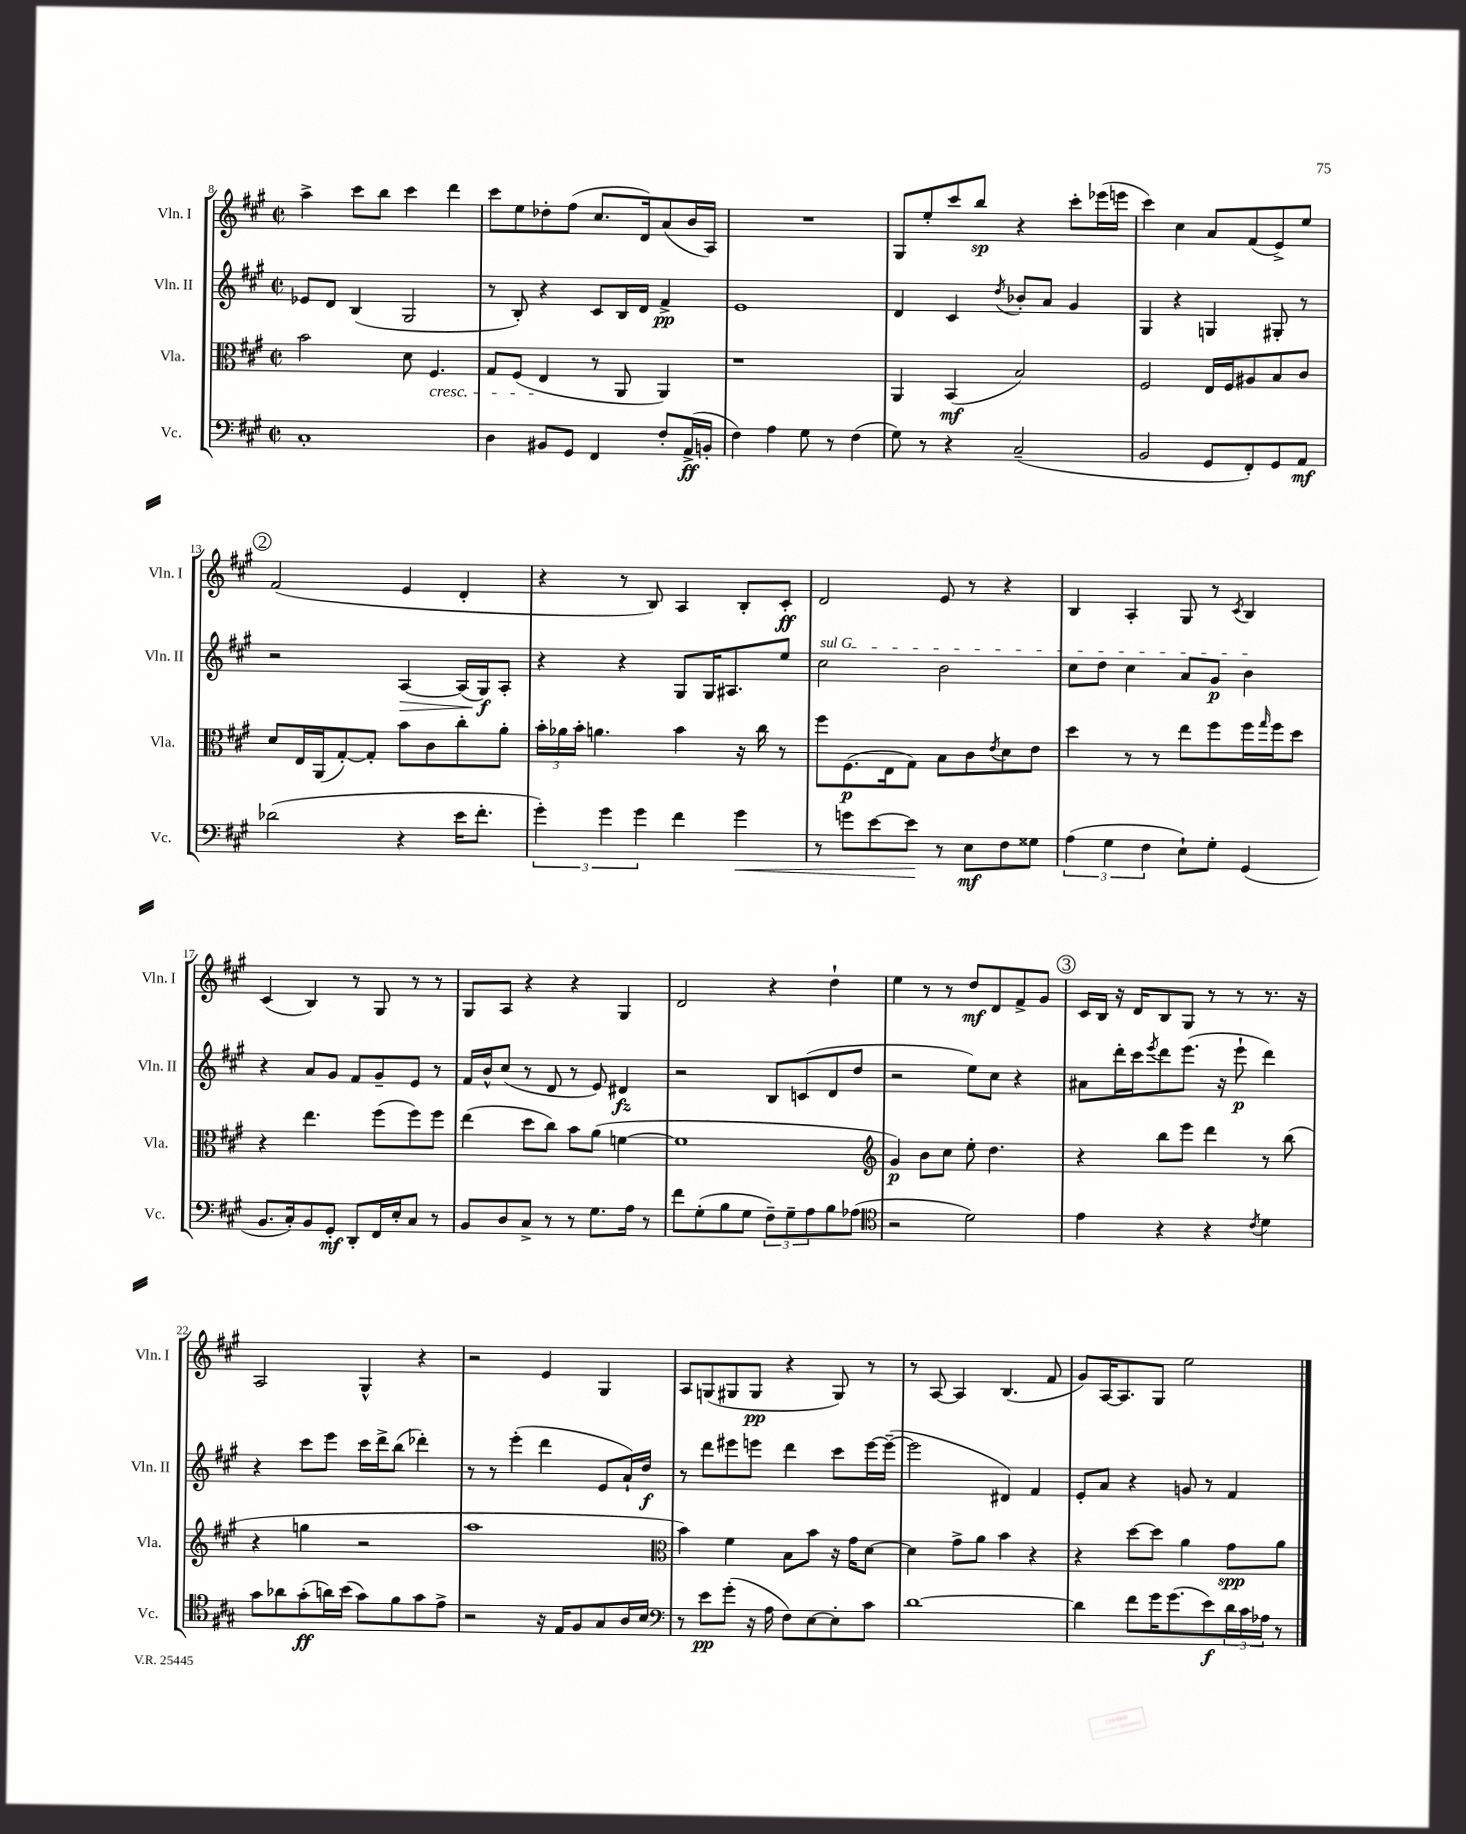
<<
\new StaffGroup <<
\new Staff = "s0" \with { instrumentName = "Vln. I" shortInstrumentName = "Vln. I" } {
    \clef treble \key a \major \defaultTimeSignature \time 2/2
    a''4-> cis'''8 b''8 cis'''4 d'''4 |
    cis'''8 e''8 des''8-. fis''8( cis''8. d'16) a'8( b'16 a16) |
    R1 |
    gis8 e''8-. cis'''8 b''8\sp r4 cis'''8-. ees'''16( e'''16 |
    cis'''4) cis''4 a'8 fis'8( e'8->) e''8 |
    \mark \markup { \circle "2" } fis'2( e'4 d'4-. |
    r4 r8 b8) a4 b8-. cis'8-.\ff |
    d'2 e'8 r8 r4 |
    b4 a4-. gis8 r8 \acciaccatura { cis'8 } b4 |
    cis'4( b4) r8 gis8 r8 r8 |
    gis8 a8 r4 r4 gis4 |
    d'2 r4 d''4-! |
    e''4 r8 r8 d''8\mf d'8 fis'8-> gis'8 |
    \mark \markup { \circle "3" } cis'16 b16 r16 d'16 b8 gis8 r8 r8 r8. r16 |
    a2 gis4-^ r4 |
    r2 e'4 gis4 |
    a8 g8( gis8 gis8\pp r4 gis8) r8 |
    r8 a8~ a4 b4.( fis'8 |
    gis'8) a16~ a8. gis8 e''2 \bar "|." |
}
\new Staff = "s1" \with { instrumentName = "Vln. II" shortInstrumentName = "Vln. II" } {
    \clef treble \key a \major \defaultTimeSignature \time 2/2
    ees'8 d'8 b4( gis2 |
    r8 b8-.) r4 cis'8 b16 d'16 fis'4->\pp |
    e'1 |
    d'4 cis'4 \acciaccatura { d''8 } bes'8-. a'8 gis'4 |
    gis4 r4 g4 gis8-. r8 |
    \mark \markup { \circle "2" } r2 a4~\> a16( gis16\f\!) a8-. |
    r4 r4 gis8 gis16 ais8. e''8 |
    \once \override TextSpanner.bound-details.left.text = \markup { \italic "sul G" } cis''2\startTextSpan b'2 |
    cis''8 d''8 cis''4 a'8 gis'8\p b'4\stopTextSpan |
    r4 a'8 gis'8 fis'8 gis'8-- e'8 r8 |
    fis'16 b'16-^ cis''8( r8 d'8 r8 e'8) dis'4\fz |
    r2 b8 c'8( d'8 d''8 |
    r2 e''8) cis''8 r4 |
    \mark \markup { \circle "3" } ais'8 d'''16-. cis'''16 \acciaccatura { e'''8 } d'''8 e'''8.( r16 e'''8-!\p d'''4) |
    r4 cis'''8 e'''8 cis'''16 d'''16-> b''8( des'''4-.) |
    r8 r8 e'''4-.( d'''4 e'8 a'16-!) d''16\f |
    r8 d'''8 eis'''8 e'''8 d'''4 cis'''8 e'''16~ e'''16~--( |
    e'''2 dis'4) fis'4 |
    e'8-. a'8 r4 g'8 r8 fis'4 \bar "|." |
}
\new Staff = "s2" \with { instrumentName = "Vla." shortInstrumentName = "Vla." } {
    \clef alto \key a \major \defaultTimeSignature \time 2/2
    b'2 d'8 fis4.\cresc |
    gis8 fis8( e4\! r8 a,8 a,4) |
    r1 |
    a,4 b,4\mf( b2) |
    fis2 e16 fis16 ais8 b8 cis'8 |
    \mark \markup { \circle "2" } d'8 e16 a,16( gis8~-.) gis8-. b'8 cis'8 cis''8-. a'8-. |
    \tuplet 3/2 { b'16-. aes'16 b'16-. } a'4. b'4 r16 cis''16 r8 |
    fis''8 fis8.\p( e16 gis8) b8 cis'8 \acciaccatura { e'8 } d'8 e'8 |
    d''4 r8 r8 e''8 fis''8 fis''16 \grace { gis''16 } fis''16 d''8 |
    r4 e''4. fis''8( fis''8) fis''8 |
    e''4( d''8 cis''8) b'8 a'8( f'4~ |
    f'1 |
    \clef treble gis'4\p) b'8 cis''8 e''8-. d''4. |
    \mark \markup { \circle "3" } r4 b''8 e'''8 d'''4 r8 b''8( |
    r4 g''4 r2 |
    a''1 |
    \clef alto b'4) fis'4 b8 b'8 r16 gis'16 d'8~ |
    d'4 gis'8-> a'8 b'4 r4 |
    r4 d''8~ d''8 a'4 gis'8\spp a'8 \bar "|." |
}
\new Staff = "s3" \with { instrumentName = "Vc." shortInstrumentName = "Vc." } {
    \clef bass \key a \major \defaultTimeSignature \time 2/2
    cis1-. |
    d4 bis,8 gis,8 fis,4 fis8-. a,16->\ff( b,16-. |
    fis4) a4 gis8 r8 fis4( |
    gis8) r8 r4 cis2--( |
    b,2 gis,8 fis,8-.) gis,8 a,8\mf |
    \mark \markup { \circle "2" } des'2( r4 e'16 fis'8.-. |
    \tuplet 3/2 { gis'4-.) gis'4 gis'4 } fis'4 gis'4\< |
    r8 g'8 e'8~ e'8\! r8 e8\mf fis8 gisis8 |
    \tuplet 3/2 { a4( gis4 fis4 } e8-!) gis8-. gis,4( |
    b,8. cis16-.) b,8 gis,8-.\mf d,8-. fis,16 e16-. cis8 r8 |
    b,8 d8 cis8-> r8 r8 gis8. a16 r8 |
    fis'8 gis8-.( b8 gis8 \tuplet 3/2 { fis8--) gis8-- a8 } b8 aes8( |
    \clef tenor r2 d'2) |
    \mark \markup { \circle "3" } e'4 r4 r4 \acciaccatura { cis'8 } d'4 |
    gis'8 aes'8 gis'8-.\ff( a'16) b'16( gis'8) fis'8 gis'8 e'8-> |
    r2 r16 e16 fis8 gis8 a16 b16 |
    \clef bass r8 e'8\pp gis'8-.( r16 a16 fis8) e8~ e8-. cis'8 |
    d'1~ |
    d'4 fis'8 gis'16 gis'8.( e'8\f) \tuplet 3/2 { d'16 cis'16 aes16 } r8 \bar "|." |
}
>>
>>
\layout { \context { \Score currentBarNumber = #8 } }
